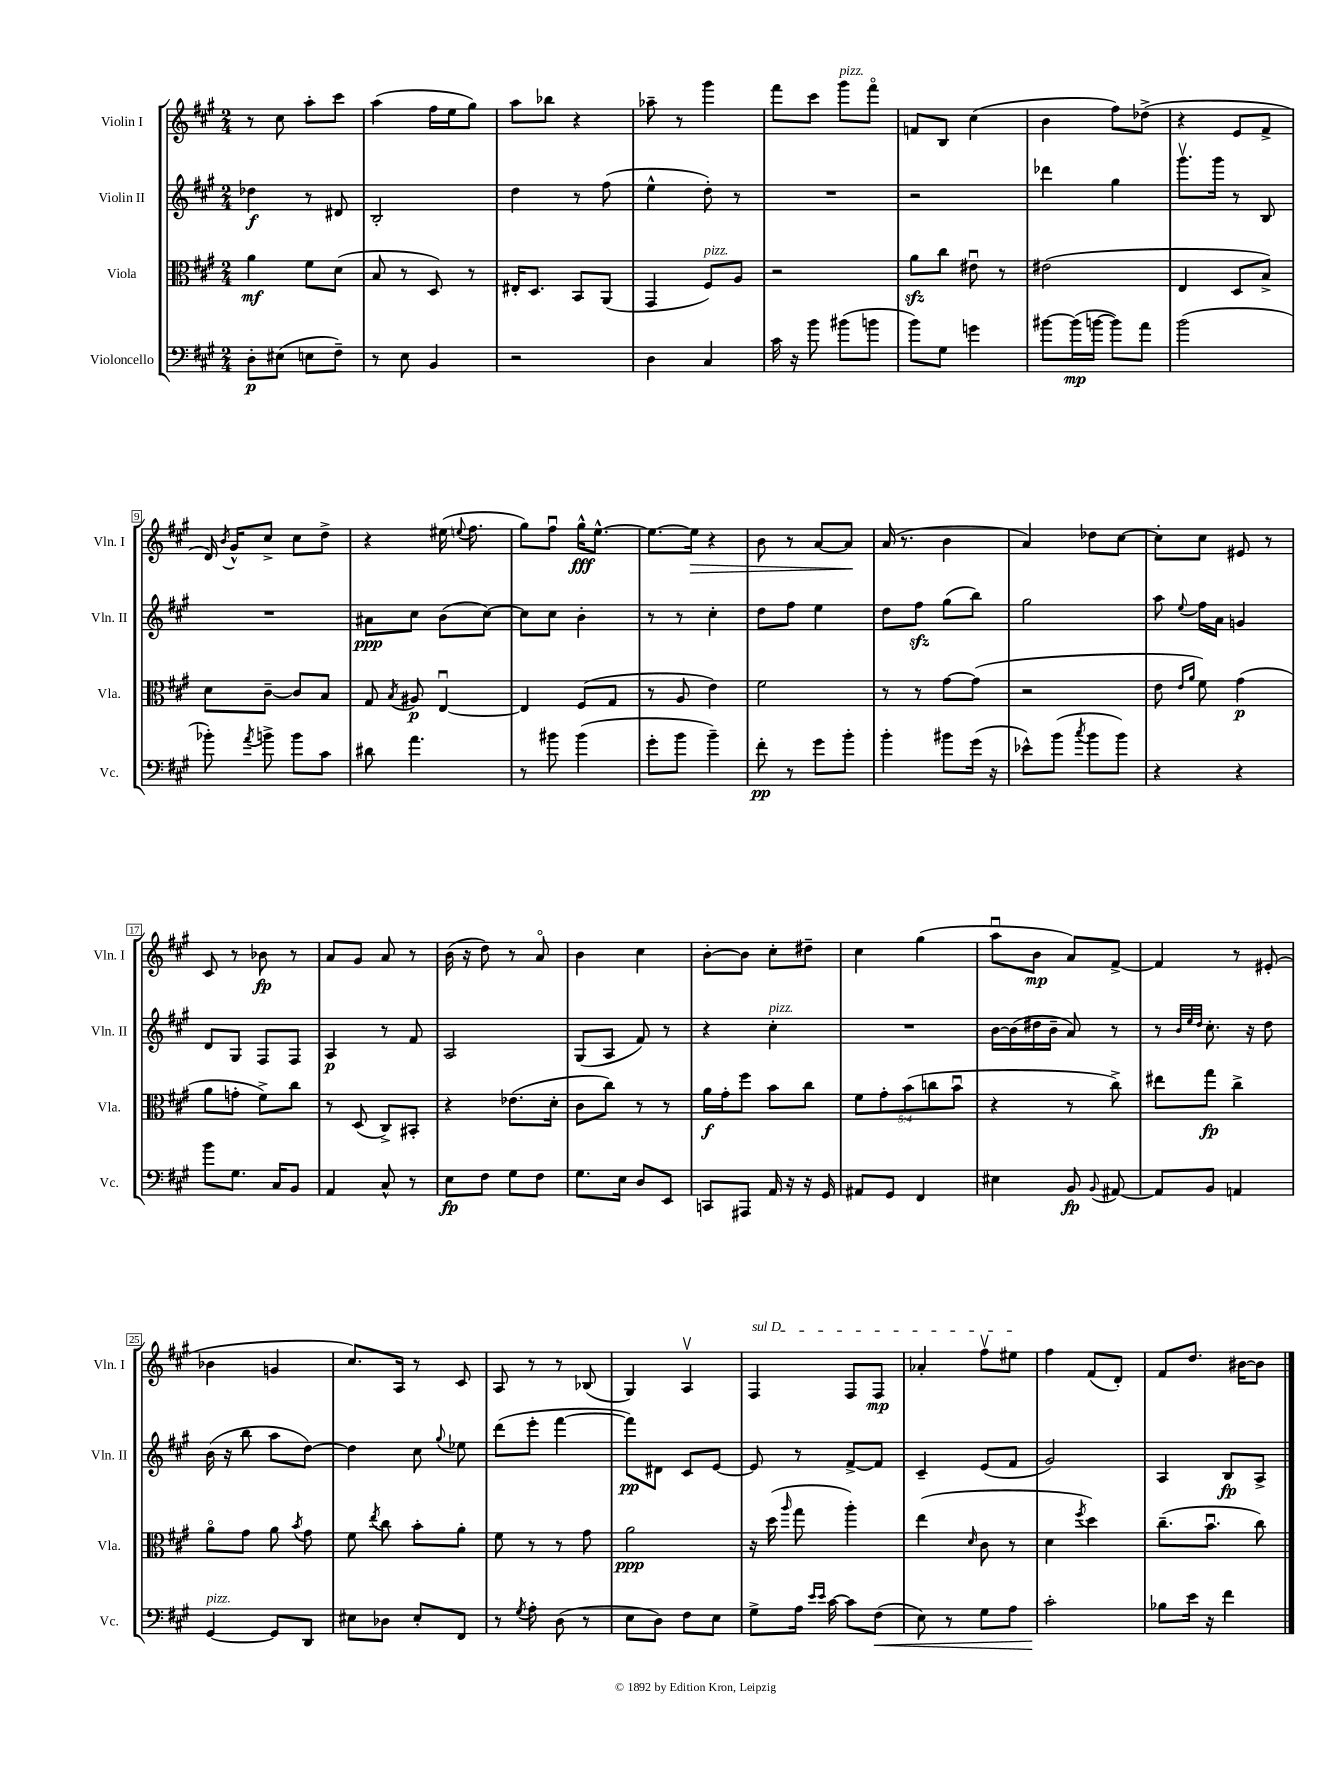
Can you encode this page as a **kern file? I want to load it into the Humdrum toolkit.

**kern	**kern	**kern	**kern
*staff4	*staff3	*staff2	*staff1
*clefF4	*clefC3	*clefG2	*clefG2
*k[f#c#g#]	*k[f#c#g#]	*k[f#c#g#]	*k[f#c#g#]
*M2/4	*M2/4	*M2/4	*M2/4
8D'\L	4a\	4dd-\	8r
(8E#\J	.	.	8cc#\
8E\L	8f#\L	8r	8aa'\L
8F#~\J)	(8d\J	8d#/	8ccc#\J
=	=	=	=
8r	8B/	2B'/	(4aa\
8E\	8r	.	.
4BB/	8D/)	.	16ff#\LL
.	.	.	16ee\J
.	8r	.	8gg#\J)
=	=	=	=
2r	16E#'/LK	4dd\	8aa\L
.	8.D/J	.	.
.	.	.	8bb-\J
.	8BB/L	8r	4r
.	(8AA/J	(8ff#\	.
=	=	=	=
4D\	4GG#/	4ee^^\	8aa-~\
.	.	.	8r
4C#/	8F#/L)	8dd'\)	4ggg#\
.	8A/J	8r	.
=	=	=	=
16c#\	2r	2r	8fff#\L
16r	.	.	.
8b\	.	.	8ccc#\J
(8b#\L	.	.	8ggg#\L
8b\J	.	.	8fff#o\J
=	=	=	=
8b\L)	8a\L	2r	8f/L
8G#\J	8cc#\J	.	8B/J
4g\	8e#u\	.	(4cc#\
.	8r	.	.
=	=	=	=
[8b#\L	(2e#\	4ddd-\	4b\
(16b#\]L	.	.	.
[16b\JJ	.	.	.
8b\]L)	.	4gg#\	8ff#\L)
8a\J	.	.	(8dd-^\J
=	=	=	=
(2b\	4E/	8.ggg#v\L	4r
.	.	16ggg#\Jk	.
.	8D/L	8r	8e/L
.	8B^/J)	8B/	8f#^/J
=	=	=	=
8b-'\)	8d\L	2r	16d/)
.	.	.	8qb/
.	.	.	16g#^^/LK
8qa/	.	.	.
8b^\	[8c#~\J	.	8cc#^/J
8b\L	8c#/]L	.	8cc#\L
8c#\J	8B/J	.	8dd^\J
=	=	=	=
8d#\	8G#/	8a#\L	4r
.	8qB/	.	.
4.a\	8A#/	8cc#\J	.
.	[4Eu/	(8b\L	(16ee#\
.	.	.	8qqee/
.	.	.	8.ff#\
.	.	[8cc#\J)	.
=	=	=	=
8r	4E/]	8cc#\]L	8gg#\L)
8b#\	.	8cc#\J	8ff#u\J
(4b#\	(8F#/L	4b'\	16gg#^^\LK
.	.	.	[8.ee^^\J
.	8G#/J	.	.
=	=	=	=
8g#'\L	8r	8r	8.ee\_L
8b\J	8A/	8r	.
.	.	.	16ee\]Jk
4b~\)	4e\)	4cc#'\	4r
=	=	=	=
8f#'\	2f#\	8dd\L	8b\
8r	.	8ff#\J	8r
8g#\L	.	4ee\	[8a/L
8b'\J	.	.	8a/]J
=	=	=	=
4b'\	8r	8dd\L	(16a/
.	.	.	8.r
.	8r	8ff#\J	.
8b#\L	[8g#\L	(8gg#\L	4b\
(16g#\Jk	(8g#\]J	8bb\J)	.
16r	.	.	.
=	=	=	=
8e-^^\L)	2r	2gg#\	4a/)
(8b\J	.	.	.
8qcc#/	.	.	.
8b\L	.	.	8dd-\L
8b\J)	.	.	[8cc#\J
=	=	=	=
4r	8e\	8aa\	8cc#'\]L
.	16qqe/LL	.	.
.	16qqa/JJ	8qqee/	.
.	8f#\)	16ff#\LL	8cc#\J
.	.	16a\JJ	.
4r	(4g#\	4g/	8e#/
.	.	.	8r
=	=	=	=
8b\L	8a\L	8d/L	8c#/
8.G#\J	8g'\J	8G#/J	8r
.	8f#^\L)	8F#/L	8b-\
16C#/LK	.	.	.
8BB/J	8cc#\J	8F#/J	8r
=	=	=	=
4AA/	8r	4A/	8a/L
.	(8D/	.	8g#/J
8C#^^/	8C#^/L)	8r	8a/
8r	8BB#'/J	8f#/	8r
=	=	=	=
8E\L	4r	2A/	(16b\
.	.	.	16r
8F#\J	.	.	8dd\)
8G#\L	(8.e-\L	.	8r
8F#\J	.	.	8ao/
.	16d'\Jk	.	.
=	=	=	=
8.G#\L	8c#\L	(8G#/L	4b\
.	8cc#\J)	8A/J	.
16E\Jk	.	.	.
8D/L	8r	8f#/)	4cc#\
8EE/J	8r	8r	.
=	=	=	=
8CC/L	16a\LL	4r	[8b'\L
.	16g#'\J	.	.
8AAA#/J	8ff#\J	.	8b\]J
16AA/	8b\L	4cc#'\	8cc#'\L
16r	.	.	.
16r	8cc#\J	.	8dd#~\J
16GG#/	.	.	.
=	=	=	=
8AA#/L	10f#\L	2r	4cc#\
.	10g#'\	.	.
8GG#/J	.	.	.
.	(10b\	.	.
4FF#/	.	.	(4gg#\
.	10cc\	.	.
.	10bu\J	.	.
=	=	=	=
4E#\	4r	[16b\LL	8aau\L
.	.	(16b\]	.
.	.	16dd#\	8b\J
.	.	16b~\JJ	.
8BB/	8r	8a/)	8a/L)
8qqBB/	.	.	.
[8AA#/	8cc#^\)	8r	[8f#^/J
=	=	=	=
8AA#/]L	8ee#\L	8r	4f#/]
.	.	32qqb/LLL	.
.	.	32qqee/	.
.	.	32qqdd/JJJ	.
8BB/J	8gg#\J	8.cc#'\	.
4AA/	4cc#^\	.	8r
.	.	16r	.
.	.	8dd\	(8e#'/
=	=	=	=
[4GG#/	8ao\L	(16b\	4b-\
.	.	16r	.
.	8g#\J	8bb\	.
8GG#/]L	8a\	8aa\L	4g/
.	8qb/	.	.
8DD/J	8g#\	[8dd\J)	.
=	=	=	=
8E#\L	8f#\	4dd\]	8.cc#/L)
.	8qee/	.	.
8D-\J	8cc#\	.	.
.	.	.	16A/Jk
8E#'/L	8b'\L	8cc#\	8r
.	.	8qqgg#/	.
8FF#/J	8a'\J	8ee-\	8c#/
=	=	=	=
8r	8f#\	(8ddd\L	8A/
8qG#/	.	.	.
8A'\	8r	8eee'\J	8r
(8D\	8r	[4fff#\	8r
8r	8g#\	.	(8B-/
=	=	=	=
8E\L	2a\	8fff#\]L)	4G#/)
8D\J)	.	8d#\J	.
8F#\L	.	8c#/L	4Av/
8E\J	.	[8e/J	.
=	=	=	=
8G#^\L	16r	8e/]	4F#/
.	(16dd\	.	.
.	16qqaa/	.	.
16A\Jk	8gg#\	8r	.
16qqe/LL	.	.	.
16qqe/JJ	.	.	.
[16c#\	.	.	.
8c#\]L	4aa'\)	[8f#^/L	8F#/L
(8F#\J	.	8f#/]J	8F#/J
=	=	=	=
8E\)	(4ee\	4c#~/	4a-'/
8r	.	.	.
.	16qqd/	.	.
8G#\L	8c#\	(8e/L	8ff#v\L
8A\J	8r	8f#/J	8ee#\J
=	=	=	=
2c#'\	4d\	2g#/)	4ff#\
.	8qff#/	.	.
.	4dd\)	.	(8f#/L
.	.	.	8d'/J)
=	=	=	=
8B-\L	(8.cc#~\L	4A/	8f#/L
16e\Jk	.	.	8.dd/J
16r	8.bu\J	.	.
4f#\	.	8B/L	.
.	.	.	[16b#\LK
.	8cc#\)	8A^/J	8b#\]J
==	==	==	==
*-	*-	*-	*-
